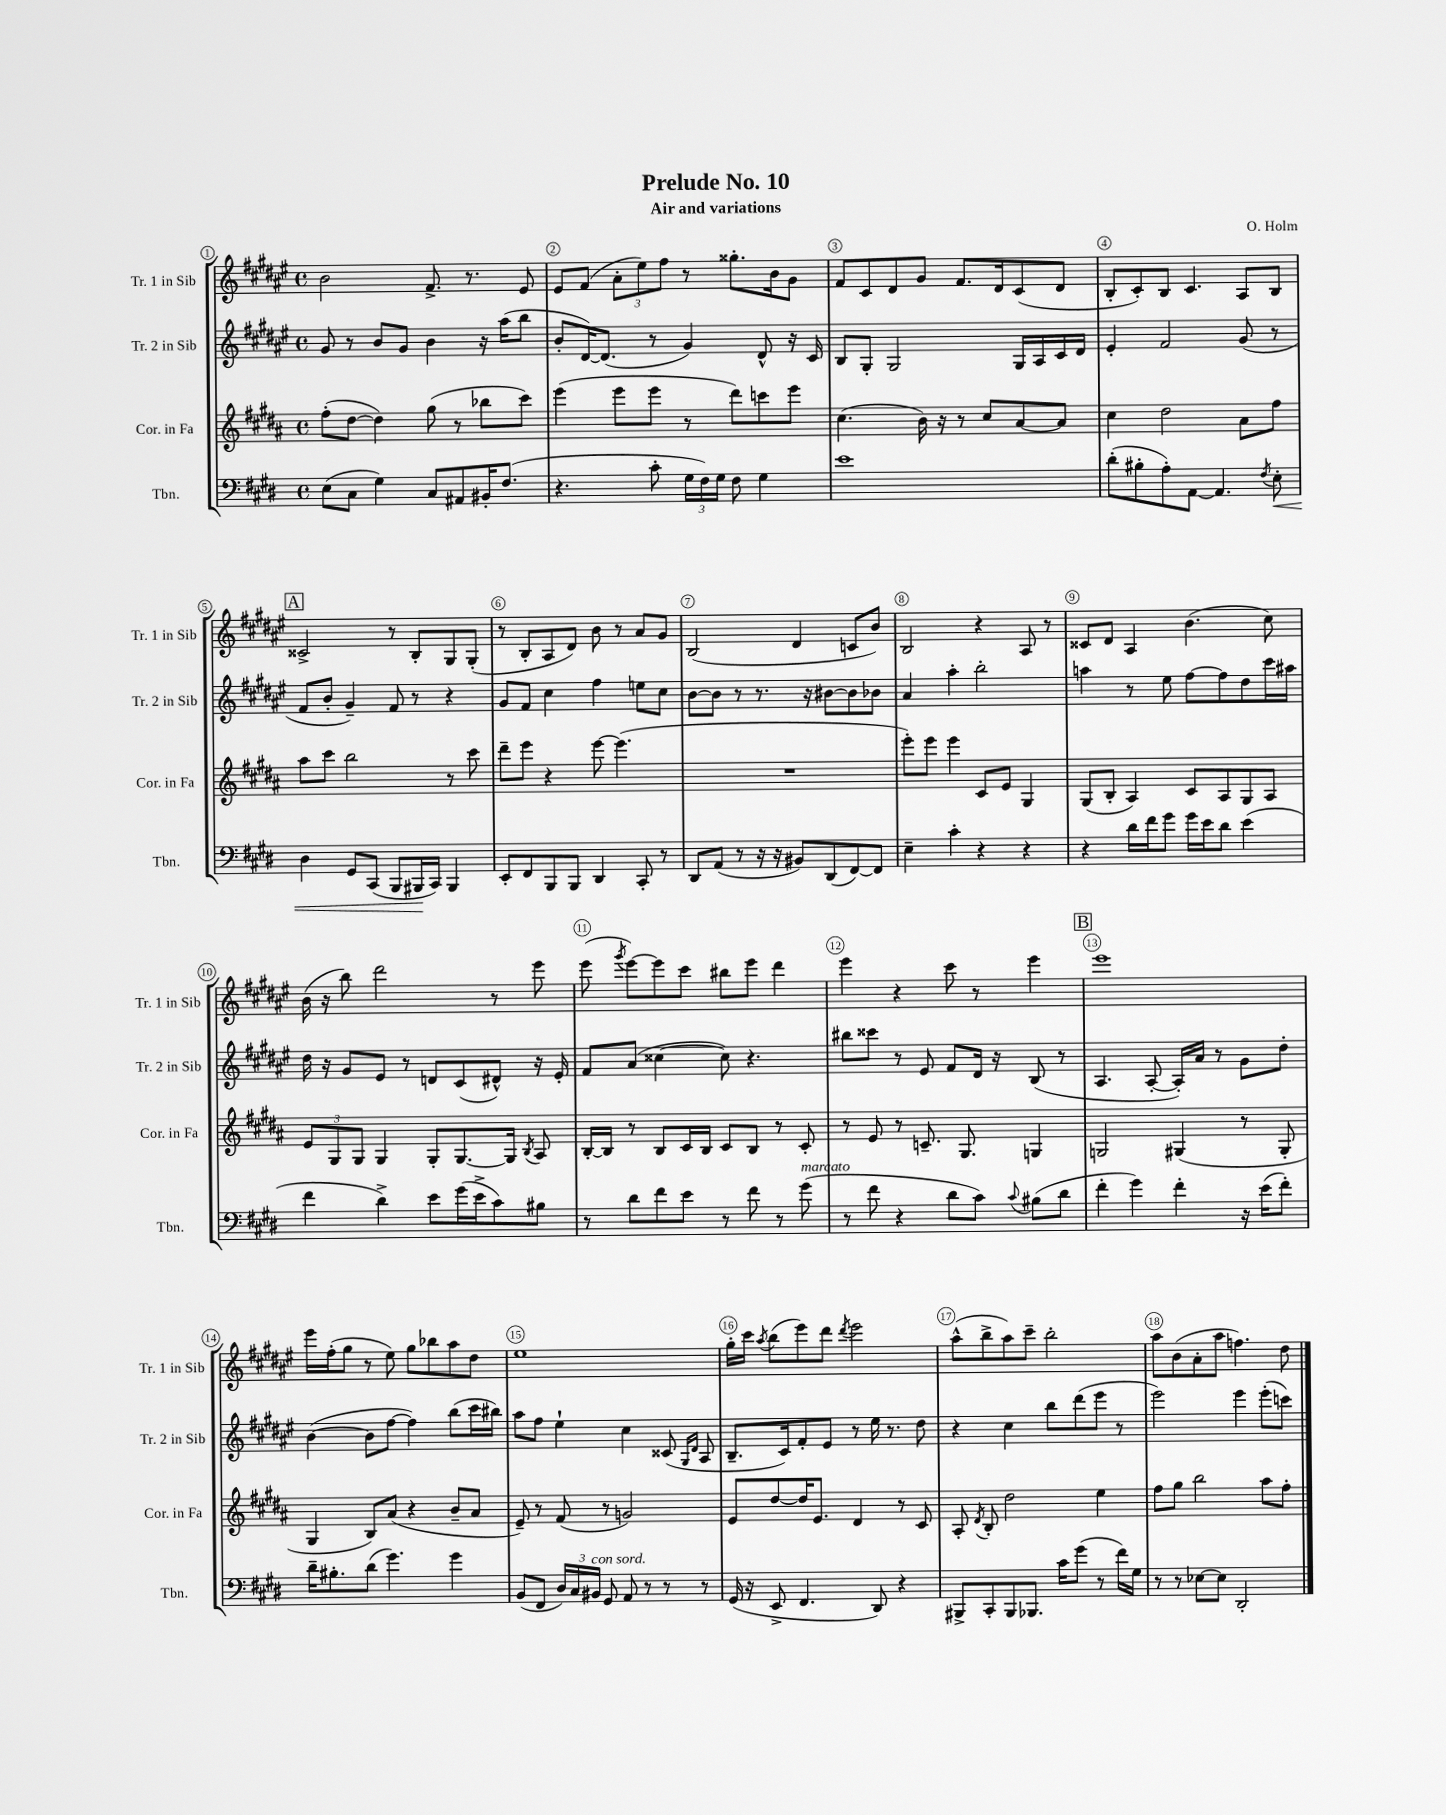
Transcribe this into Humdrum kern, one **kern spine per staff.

**kern	**kern	**kern	**kern
*staff4	*staff3	*staff2	*staff1
*clefF4	*clefG2	*clefG2	*clefG2
*k[f#c#g#d#]	*k[f#c#g#d#a#]	*k[f#c#g#d#a#e#]	*k[f#c#g#d#a#e#]
*M4/4	*M4/4	*M4/4	*M4/4
*met(c)	*met(c)	*met(c)	*met(c)
(8E	(8ff#'	8g#	2b
8C#	[8dd#	8r	.
4G#)	4dd#])	8b	.
.	.	8g#	.
8C#	(8gg#	4b	8.f#^
8AA#	8r	.	.
.	.	.	8.r
16BB#'	8bb-	16r	.
(8.F#	.	(16aa#	.
.	8ccc#)	8bb	8e#
=	=	=	=
4.r	(4eee	8b'	8e#
.	.	[16d#)	(8f#
.	.	(8.d#]	.
.	8eee	.	12a#'
.	.	.	12ee#)
8c#'	8eee	8r	.
.	.	.	12ff#
24G#	8r	4g#)	8r
24F#)	.	.	.
24G#	.	.	.
8F#	8ddd#)	.	8.gg##'
4G#	8ccc	8d#^^	.
.	.	.	16b
.	8eee	16r	8g#
.	.	16c#	.
=	=	=	=
1e	(4.cc#	8B	8f#
.	.	8G#'	8c#
.	.	2G#	8d#
.	16b)	.	8g#
.	16r	.	.
.	8r	.	8.f#
.	8cc#	.	.
.	.	.	16d#
.	[8a#	16G#	(8c#
.	.	16A#	.
.	8a#]	16c#	8d#
.	.	16d#	.
=	=	=	=
(8d#'	4cc#	4e#'	8B'
8B#'	.	.	8c#')
8A')	2dd#	2f#	8B
[8AA	.	.	4.c#
4.AA]	.	.	.
.	8a#	(8g#	8A#
8qF#	.	.	.
8E'	8ff#	8r	8B
=	=	=	=
4D#	8aa#	8f#	2c##^
.	8ccc#	8b'	.
8GG#	2bb	4g#~)	.
(8CC#	.	.	.
8BBB	.	8f#	8r
16BBB#	.	8r	8B'
16CC#)	.	.	.
4BBB#	8r	4r	8G#
.	8ccc#	.	(8G#'
=	=	=	=
8EE'	8ddd#~	8g#	8r
8FF#	8eee	8f#	8B'
8BBB	4r	4cc#	8A#
8BBB	.	.	8d#)
4DD#	[8eee	4ff#	8b
.	(4.eee]	.	8r
8CC#'	.	8ee	8a#
8r	.	8cc#	8g#
=	=	=	=
8DD#	1r	[8b	(2B
(8AA	.	8b]	.
8r	.	8r	.
16r	.	8.r	.
16r	.	.	.
8BB#)	.	.	4d#
.	.	16r	.
(8DD#	.	[8b#	.
[8FF#)	.	8b#]	8c
8FF#]	.	8b-	8b)
=	=	=	=
4E~	8eee')	4a#	2B
.	8eee	.	.
4c#'	4eee	4aa#'	.
4r	8c#	2bb'	4r
.	8e	.	.
4r	4G#	.	8A#
.	.	.	8r
=	=	=	=
4r	(8G#	4aa	8c##
.	8B'	.	8d#
16d#	4A#)	8r	4A#
16f#	.	.	.
8g#	.	8ee#	.
16g#	8c#	[8ff#	(4.b
16e	.	.	.
8d#	8A#	8ff#]	.
(4e	8G#	8dd#	.
.	8A#	16ccc#	8cc#)
.	.	16aa#	.
=	=	=	=
4f#	12e	16dd#	(16b
.	.	16r	16r
.	12G#	.	.
.	.	8g#	8bb)
.	12G#	.	.
4d#^)	4G#	8e#	2ddd#
.	.	8r	.
8e	8G#'	8d	.
(16g#	[8.G#	(8c#	.
16e^	.	.	.
8c#)	.	8d#^^)	8r
.	16G#]	.	.
.	8qB	.	.
8B#	8A#	16r	8eee#
.	.	16e#'	.
=	=	=	=
8r	[16B'	8f#	(8eee#
.	16B]	.	.
.	.	.	8qggg#
8d#	8r	(8a#	[8eee#)
8f#	8B	[4cc##	8eee#]
8e	16c#	.	8ccc#
.	16B	.	.
8r	8c#	8cc##])	8bb#
8f#	8B	4.r	8eee#
8r	8r	.	4ddd#
(8g#	8c#'	.	.
=	=	=	=
8r	8r	8bb#	4eee#
8f#	8e	8ccc##	.
4r	8r	8r	4r
.	8.c~	8e#	.
8d#	.	8f#	8ccc#
.	8.G#	.	.
8c#)	.	16d#	8r
.	.	16r	.
8qqc#	.	.	.
(8B#	4G	(8B	4eee#
8d#	.	8r	.
=	=	=	=
4f#'	2G	4.A#	1eee#
4g#)	.	.	.
.	.	[8A#'	.
4f#'	(4G#	16A#'])	.
.	.	16a#	.
.	.	8r	.
16r	8r	8g#	.
(16e	.	.	.
8f#')	8G#'	8dd#'	.
=	=	=	=
16d#~	4G#	([4b	16eee#
8.B#'	.	.	(16ff#'
.	.	.	8gg#
(8d#	8B)	8b]	8r
4.g#)	(8a#	[8ff#	8ee#)
.	4r	4ff#])	8gg#
.	.	.	8bb-
4g#	8b~	(8bb	8aa#
.	8a#	16ccc#	8dd#
.	.	16bb#)	.
=	=	=	=
(8BB	8e~)	8aa#	1ee#
8FF#	8r	8ff#	.
24D#)	(8f#	4ee#`	.
24C#	.	.	.
24BB#	.	.	.
8GG#	8r	.	.
8AA	2g)	4cc#	.
8r	.	.	.
8r	.	(8c##	.
.	.	16qqG#	.
.	.	16qqd#	.
8r	.	8A#	.
=	=	=	=
(16GG#	8e	8.B~	16gg#'
16r	.	.	16ccc#
.	.	.	8qaa#
8EE^	[8dd#	.	(8bb
.	.	16c#)	.
4.FF#	16dd#]	8f#'	8eee#)
.	8.e	.	.
.	.	8e#	8ddd#
.	.	.	8qddd#
.	4d#	8r	2eee#
8DD#)	.	16ee#	.
.	.	8.r	.
4r	8r	.	.
.	8c#	8dd#	.
=	=	=	=
8BBB#^	8A#'	4r	(8aa#^^
.	8qd#	.	.
8CC#'	8B'	.	8bb^
8BBB#	2dd#	4cc#	8aa#)
8.BBB-	.	.	8ccc#~
.	.	8bb	2bb'
16c#	.	.	.
(8g#	.	(8ddd#	.
8r	4ee	8eee#	.
16f#)	.	8r	.
16G#	.	.	.
=	=	=	=
8r	8ff#	2eee#)	8aa#
8r	8gg#	.	(8b
[8E-	2bb	.	8a#'
8E-]	.	.	8aa#
2DD#'	.	4eee#	4.ff)
.	8aa#	(8eee#'	.
.	8ff#'	8ccc)	8dd#
==	==	==	==
*-	*-	*-	*-
